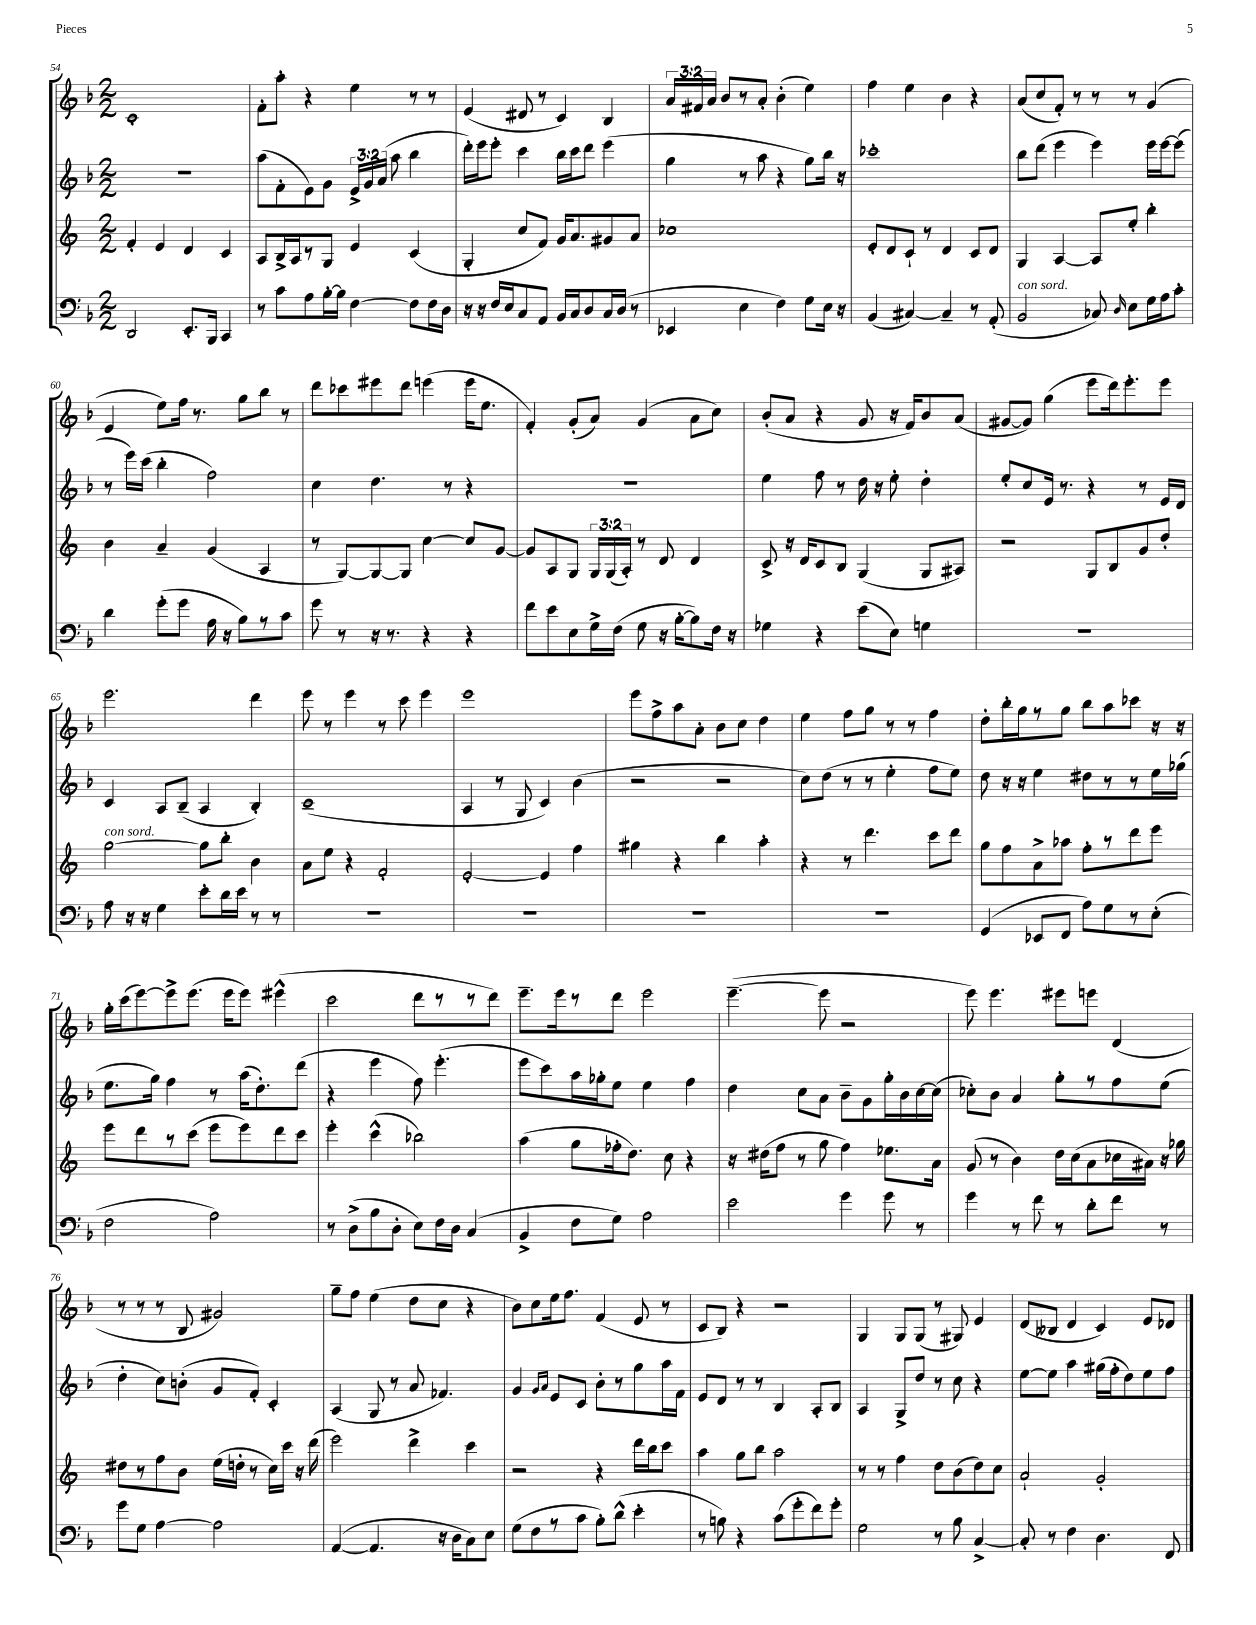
<<
\new StaffGroup <<
\new Staff = "s0" {
    \clef treble \key f \major \numericTimeSignature \time 2/2 \override Staff.TupletNumber.text = #tuplet-number::calc-fraction-text
    \autoBeamOff c'1-. |
    f'8[-. a''8]-. r4 e''4 r8 r8 |
    e'4( dis'8 r8 c'4) bes4 |
    \tuplet 3/2 { a'16[ fis'16 a'16] } bes'8[ r8 a'8]-. bes'4-.( e''4) |
    f''4 e''4 bes'4 r4 |
    a'8[( c''8 f'8]-.) r8 r8 r8 g'4( |
    e'4 e''8[) f''16] r8. g''8[ bes''8] r8 |
    d'''8[ ces'''8 eis'''8 d'''8] e'''4( e'''16[ e''8.] |
    f'4-.) g'8[-.( a'8]) g'4( a'8[ c''8]) |
    bes'8[-.( a'8] r4 g'8 r16 f'16[) bes'8 a'8]( |
    gis'8[~ gis'8]) g''4( e'''8[ d'''16) e'''8.-. e'''8] |
    e'''2. d'''4 |
    e'''8 r8 e'''4 r8 c'''8 e'''4 |
    e'''1 |
    e'''8[ f''8-> a''8 a'8]-. bes'8[ c''8] d''4 |
    e''4 f''8[ g''8] r8 r8 f''4 |
    d''8[-. bes''16-. g''16 r8 g''8] bes''8[ a''8 ces'''8] r16 r16 |
    g''16[-. c'''16( e'''8~) e'''8-> e'''8.]( e'''16[ e'''8]) eis'''4-^( |
    c'''2 d'''8[ r8 r8 d'''8]) |
    e'''8.[-- e'''16 r8 d'''8] e'''2 |
    e'''4.~--( e'''8 r2 |
    e'''8) e'''4. eis'''8[ e'''8] d'4( |
    r8 r8 r8 bes8 gis'2) |
    g''8[-- f''8] e''4( d''8[ c''8] r4 |
    bes'8[) c''8 e''16 f''8.] f'4( e'8 r8 |
    c'8[ bes8]) r4 r2 |
    g4 g8[ g8]( r8 gis8) e'4 |
    d'8[( beses8] d'4 c'4) e'8[ des'8] \bar "|." |
}
\new Staff = "s1" {
    \clef treble \key f \major \numericTimeSignature \time 2/2 \override Staff.TupletNumber.text = #tuplet-number::calc-fraction-text
    \autoBeamOff r1 |
    a''8[( f'8-. e'8) g'8] \tuplet 3/2 { e'16[-> g'16 a'16]( } a''8 bes''4 |
    d'''16[-.) e'''16 e'''8]-. c'''4 bes''16[ c'''16 d'''8] e'''4( |
    g''4 r8 a''8 r4 g''8[) bes''16] r16 |
    ces'''1-. |
    bes''8[ d'''8]( e'''4 e'''4) e'''16[ e'''16~ e'''8]( |
    r8 e'''16[) c'''16]( bes''4-. f''2) |
    c''4 d''4. r8 r4 |
    r1 |
    e''4 f''8 r8 d''16 r16 e''8-. d''4-. |
    e''8[-. c''8 e'16] r8. r4 r8 e'16[ d'16] |
    c'4 a8[ bes8]--( a4 bes4-.) |
    c'1--( |
    a4 r8 g8 c'4) bes'4( |
    r2 r2 |
    c''8[) d''8]( r8 r8 e''4-. f''8[ e''8]) |
    d''8 r16 r16 e''4 dis''8[ r8 r8 e''16 ges''16]( |
    e''8.[ g''16]) f''4 r8 a''16[( d''8.-.) d'''8]( |
    r4 e'''4 f''8) e'''4.-.( |
    e'''8[ c'''8) a''16 ges''16-. e''8] e''4 f''4 |
    d''4 c''8[ a'8] bes'8[-- g'8 g''16-. bes'16 c''16~ c''16]( |
    ces''8[-.) bes'8] a'4 g''8[-. r8 f''8 e''8]( |
    d''4-. c''8[) b'8]-.( g'8[ f'8]-.) c'4-. |
    a4( g8 r8 a'8 fes'4.) |
    g'4 \grace { g'16[ a'16] } e'8[ c'8] bes'8[-. r8 g''8 a''16 f'16] |
    e'8[ d'8] r8 r8 bes4 a8[-. bes8] |
    a4 g8[-> d''8] r8 c''8 r4 |
    e''8[~ e''8] a''4 gis''16[( f''16-. d''8) e''8 f''8] \bar "|." |
}
\new Staff = "s2" {
    \clef treble \key c \major \numericTimeSignature \time 2/2 \override Staff.TupletNumber.text = #tuplet-number::calc-fraction-text
    \autoBeamOff f'4-. e'4 d'4 c'4 |
    a8[ b16-> a16 r8 g8] e'4 c'4( |
    g4-. c''8[ f'8]) g'16[ a'8. gis'8 a'8] |
    ces''1 |
    e'8[-. d'8 c'8]-! r8 d'4 c'8[ d'8] |
    g4 a4~ a8[ e''8]-. b''4-. |
    b'4 a'4-- g'4( a4 |
    r8 g8[~) g8~ g8] c''4~ c''8[ g'8]~ |
    g'8[ a8 g8] \tuplet 3/2 { g16[ g16( a16]-.) } r8 d'8 d'4 |
    c'8-> r16 d'16[ c'8 b8] g4( g8[ ais8]) |
    r2 g8[ b8 g'8 d''8]-. |
    g''2~^\markup { \italic "con sord." } g''8[ b''8]-. b'4 |
    a'8[ e''8] r4 f'2-. |
    e'2~-. e'4 f''4 |
    gis''4 r4 b''4 a''4-. |
    r4 r8 d'''4. c'''8[ d'''8] |
    g''8[ f''8 a'8-> aes''8] f''8[-. r8 d'''8 e'''8] |
    e'''8[ d'''8 r8 c'''8]( e'''8[ e'''8) d'''8 c'''8] |
    e'''4-. c'''4-^( bes''2) |
    a''4( g''8[ fes''16-. d''8.]) c''8 r4 |
    r16 dis''16[( f''8] r8 g''8 f''4) ees''8.[ a'16] |
    g'8( r8 b'4) d''16[ c''16( a'8 ces''16 ais'16]) r16 ges''16 |
    dis''8[ r8 f''8 b'8] e''16[( d''16]-. r8 c''16[) c'''16] r16 d'''16( |
    e'''2) d'''4-> c'''4 |
    r2 r4 d'''16[ b''16 c'''8] |
    a''4 g''8[ b''8] a''2 |
    r8 r8 f''4 d''8[ b'8( d''8) c''8] |
    a'2-! g'2-. \bar "|." |
}
\new Staff = "s3" {
    \clef bass \key f \major \numericTimeSignature \time 2/2
    \autoBeamOff d,2 e,8.[-. bes,,16] c,4 |
    r8 c'8[ a8 bes16~-. bes16] f4~ f8[ f16 d16] |
    r16 r16 f16[ e16 c8 a,8] bes,16[ c16 d8 c16 d16]( r8 |
    ees,4 e4 f4) g8[ e16] r16 |
    bes,4( cis4~) cis4-- r8 a,8-.( |
    bes,2^\markup { \italic "con sord." } ces8) \grace { d16 } e8[ g16 a16 c'8]-. |
    d'4 g'8[-.( g'8] a16 r16 bes8[) r8 c'8] |
    g'8 r8 r16 r8. r4 r4 |
    f'8[ e'8 e8 g16-> f16]( g8 r16 bes16[~-. bes8) f16] r16 |
    ges4 r4 e'8[( e8]) g4 |
    R1 |
    a8 r16 r16 g4 e'8[-. d'16 e'16] r8 r8 |
    R1 |
    R1 |
    R1 |
    R1 |
    g,4( ees,8[ f,8] a8[) g8 r8 e8]-.( |
    f2 a2) |
    r8 d8[->( bes8 d8]-. e8[) f16 d16] c4( |
    bes,4-> f8[ g8]) a2 |
    e'2 g'4 g'8 r8 |
    g'4 r8 f'8 r8 d'8[-. f'8] r8 |
    g'8[ g8] a4~ a2 |
    a,4~( a,4. r16 d16[ c8) e8] |
    g8[( f8 r8 c'8] bes8[-.) d'8]-^( e'4-. |
    r8 b8) r4 c'8[( g'8-. f'8) g'8]-. |
    g2 r8 bes8 c4~-> |
    c8-. r8 f4 d4. f,8 \bar "|." |
}
>>
>>
\layout { \context { \Score currentBarNumber = #54 } }
